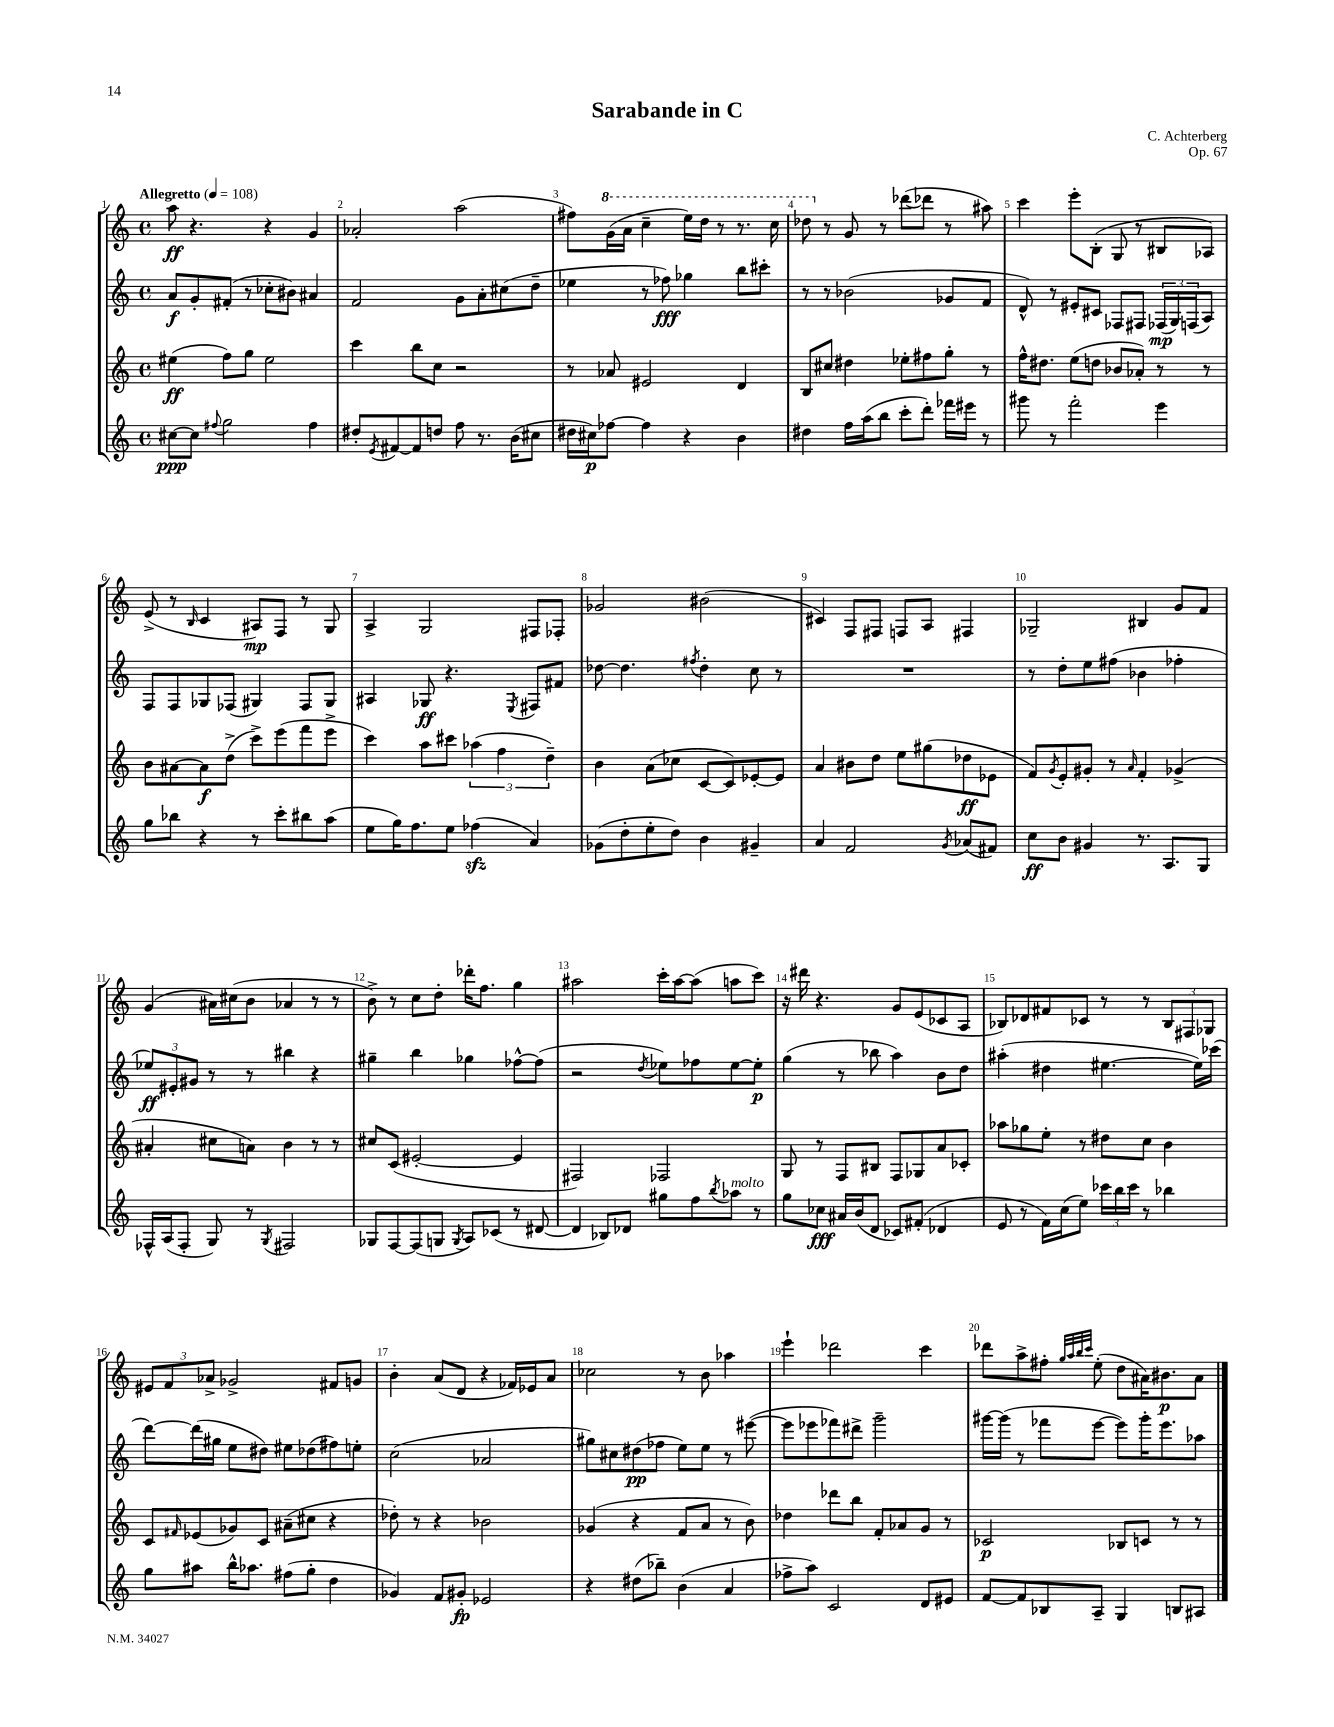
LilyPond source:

\header { title = "Sarabande in C" composer = "C. Achterberg" opus = "Op. 67" }
<<
\new StaffGroup <<
\new Staff = "s0" {
    \clef treble \key c \major \defaultTimeSignature \time 4/4 \tempo "Allegretto" 4 = 108
    a''8\ff r4. r4 g'4 |
    aes'2-. a''2( |
    fis''8) \ottava #1 g''16( a''16 c'''4-- e'''16) d'''16 r8 r8. c'''16 |
    des'''8 \ottava #0 r8 g'8 r8 des'''!8~( des'''!8 r8 ais''8) |
    c'''4 e'''8-. b8-.( g8 r8 bis8 aes8) |
    e'8->( r8 \grace { b16 } c'4 ais8\mp) f8 r8 g8 |
    a4-> g2 fis8 fes8-. |
    ges'2 bis'2( |
    cis'4) f8 fis8 f8 a8 fis4 |
    ges2-- bis4 g'8 f'8 |
    g'4( ais'16) cis''16( b'8 aes'4 r8 r8 |
    b'8->) r8 c''8 d''8-. des'''16-. f''8. g''4 |
    ais''2 c'''16-. ais''16~ ais''8( a''8 c'''8) |
    r16 dis'''16 r4. g'8 e'8( ces'8 a8 |
    bes8) des'8 fis'8 ces'8 r8 r8 \tuplet 3/2 { bes8 fis8 ges8 } |
    \tuplet 3/2 { eis'8 f'8 aes'8-> } ges'2-> fis'8 g'8 |
    b'4-. a'8( d'8 r4 fes'16) ees'16 a'8 |
    ces''2 r8 b'8 aes''4 |
    e'''4-! des'''2 c'''4 |
    des'''8 a''8-> fis''8-. \grace { g''32 a''32 b''32 c'''32 } e''8-.( d''8 ais'16) bis'8.\p ais'8 \bar "|." |
}
\new Staff = "s1" {
    \clef treble \key c \major \defaultTimeSignature \time 4/4
    a'8\f g'8-. fis'8-.( r8 ces''8-. bis'8) ais'4 |
    f'2 g'8 a'8-. cis''8( d''8-- |
    ees''4 r8 fes''8\fff) ges''4 b''8 cis'''8-. |
    r8 r8 bes'2( ges'8 f'8 |
    d'8-^) r8 eis'8-. cis'8 fes8 fis8 \tuplet 3/2 { fes16\mp( g16) f16( } a8) |
    f8 f8 ges8 fes8( gis4) fes8 gis8 |
    ais4 ges8\ff r4. \acciaccatura { e8 } fis8 fis'8 |
    des''8~ des''4. \acciaccatura { fis''8 } des''4-. c''8 r8 |
    R1 |
    r8 d''8-. e''8 fis''8( bes'4 fes''4-. |
    \tuplet 3/2 { ees''8\ff) eis'8-. gis'8 } r8 r8 bis''4 r4 |
    gis''4-- b''4 ges''4 fes''8~-^ fes''8( |
    r2 \acciaccatura { d''8 } ees''8) fes''8 ees''8~ ees''8-.\p |
    g''4( r8 bes''8 a''4) b'8 d''8 |
    ais''4-.( dis''4 eis''4.~ eis''16) ces'''16( |
    d'''8~) d'''16( gis''16 e''8 dis''8) eis''8 des''8( fis''8) e''8-. |
    c''2( aes'2 |
    gis''8) cis''8 dis''8\pp( fes''8 e''8) e''8 r8 eis'''8~( |
    eis'''8 ees'''8 fes'''8) dis'''8-> g'''2-- |
    gis'''16~ gis'''16( r8 fes'''8 e'''8~ e'''8) gis'''16-. e'''8. aes''8 \bar "|." |
}
\new Staff = "s2" {
    \clef treble \key c \major \defaultTimeSignature \time 4/4
    eis''4\ff( f''8) g''8 eis''2 |
    c'''4 b''8 c''8 r2 |
    r8 aes'8 eis'2 d'4 |
    b8 cis''8 dis''4 ees''8-. fis''8 g''8-. r8 |
    f''16-^ dis''8. e''8( d''8 bes'8 aes'8-.) r8 r8 |
    b'8 ais'8~ ais'8\f d''8->( c'''8->) e'''8( f'''8 e'''8-> |
    c'''4) a''8 cis'''8 \tuplet 3/2 { aes''4( f''4 d''4--) } |
    b'4 a'8( ces''8 c'8~ c'8) ees'8~-. ees'8 |
    a'4 bis'8 d''8 e''8 gis''8( des''8\ff ees'8 |
    f'8) \acciaccatura { g'8 } e'8-. gis'8-. r8 \grace { a'16 } f'4-. ges'4->( |
    ais'4-. cis''8 a'8) b'4 r8 r8 |
    cis''8 c'8( eis'2~-. eis'4 |
    fis2) fes2 |
    g8 r8 f8 bis8 f8 ges8 a'8 ces'8-. |
    aes''8 ges''8 e''8-. r8 dis''8 c''8 b'4 |
    c'8 \grace { fis'16 } ees'8( ges'8) c'8 ais'8--( cis''8 r4 |
    des''8-.) r8 r4 bes'2 |
    ges'4( r4 f'8 a'8 r8 b'8) |
    des''4 des'''8 b''8 f'8-. aes'8 g'8 r8 |
    ces'2\p bes8 c'8 r8 r8 \bar "|." |
}
\new Staff = "s3" {
    \clef treble \key c \major \defaultTimeSignature \time 4/4
    cis''8~\ppp cis''8 \appoggiatura { fis''8 } g''2 fis''4 |
    dis''8-. \acciaccatura { e'8 } fis'8~ fis'8 d''8 f''8 r8. b'16( cis''8 |
    dis''16 cis''16\p) fes''8~ fes''4 r4 b'4 |
    dis''4 f''16 a''16( b''8 c'''8-. d'''8-.) fes'''16 eis'''16 r8 |
    gis'''8 r8 f'''2-. e'''4 |
    g''8 bes''8 r4 r8 c'''8-. bis''8 a''8( |
    e''8 g''16) f''8. e''8 fes''4\sfz( a'4) |
    ges'8( d''8-. e''8-. d''8) b'4 gis'4-- |
    a'4 f'2 \acciaccatura { g'8 } aes'8( fis'8) |
    c''8\ff b'8 gis'4 r8. a8. g8 |
    fes16-^ a16( fes8-. g8) r8 \acciaccatura { g8 } fis2 |
    ges8 f8~ f8( g8 \acciaccatura { g8 } a8) ces'8( r8 dis'8~ |
    dis'4 bes8) des'8 gis''8 f''8 \acciaccatura { b''8 } aes''8^\markup { \italic "molto" } r8 |
    g''8 ces''8\fff ais'16 b'16( d'8 ces'8) fis'8-.( des'4 |
    e'8 r8 f'16) c''16( e''8) \tuplet 3/2 { ces'''16 b''16 ces'''16 } r8 bes''4 |
    g''8 ais''8 b''16-^ aes''8. fis''8( g''8-. d''4 |
    ges'4) f'8 gis'8-.\fp ees'2 |
    r4 dis''8( bes''8--) b'4( a'4 |
    fes''8-> a''8) c'2 d'8 eis'8 |
    f'8~ f'8 bes8 a8-- g4 b8 ais8 \bar "|." |
}
>>
>>
\layout { \context { \Score \override BarNumber.break-visibility = ##(#f #t #t) barNumberVisibility = #all-bar-numbers-visible } }
